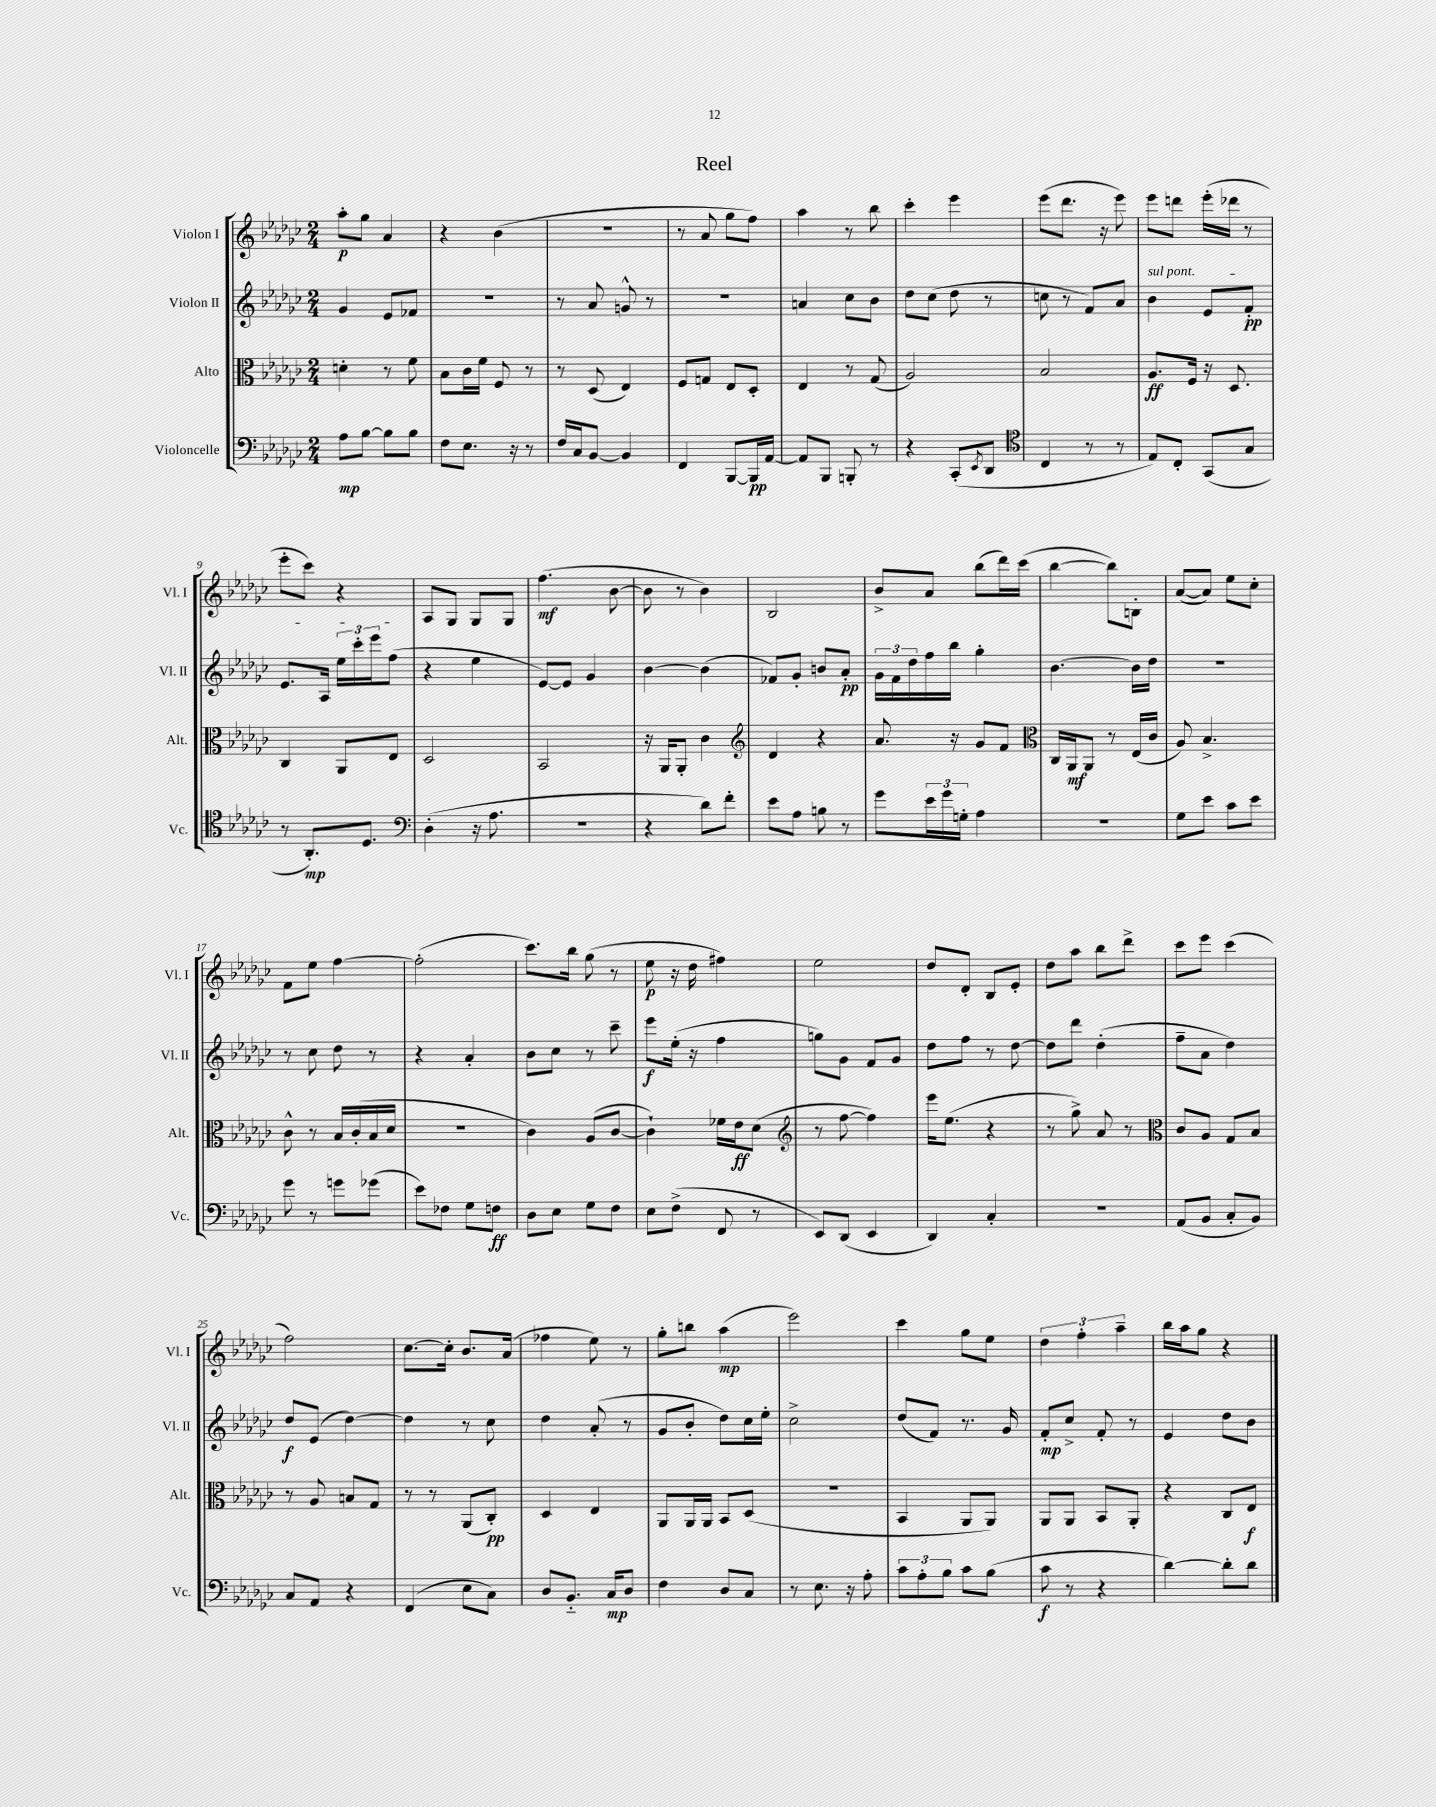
\header { title = "Reel" }
<<
\new StaffGroup <<
\new Staff = "s0" \with { instrumentName = "Violon I" shortInstrumentName = "Vl. I" } {
    \clef treble \key ges \major \numericTimeSignature \time 2/4
    aes''8-.\p ges''8 aes'4 |
    r4 bes'4( |
    R2 |
    r8 aes'8 ges''8 f''8) |
    aes''4 r8 bes''8 |
    ces'''4-. ees'''4 |
    ees'''8( des'''8. r16 ees'''8) |
    ees'''8 d'''8 ees'''16-.( des'''16 r8 |
    ees'''8-. ces'''8) r4 |
    aes8 ges8 ges8 ges8 |
    f''4.\mf( bes'8~ |
    bes'8 r8 bes'4) |
    bes2 |
    bes'8-> aes'8 bes''8( des'''16) ces'''16( |
    bes''4~ bes''8) b8-. |
    aes'8~( aes'8) ees''8 ces''8-. |
    f'8 ees''8 f''4~ |
    f''2-.( |
    ces'''8.) bes''16 ges''8( r8 |
    ees''8\p r16 des''16 fis''4) |
    ees''2 |
    des''8 des'8-. bes8 ees'8-. |
    des''8 aes''8 bes''8 des'''8-> |
    ces'''8 ees'''8 ces'''4( |
    f''2) |
    ces''8.~ ces''16-. bes'8. aes'16( |
    fes''4 ees''8) r8 |
    ges''8-. b''8 aes''4\mp( |
    ees'''2) |
    ces'''4 ges''8 ees''8 |
    \tuplet 3/2 { des''4 f''4-. aes''4-- } |
    bes''16 aes''16 ges''8 r4 \bar "|." |
}
\new Staff = "s1" \with { instrumentName = "Violon II" shortInstrumentName = "Vl. II" } {
    \clef treble \key ges \major \numericTimeSignature \time 2/4
    ges'4 ees'8 fes'8 |
    r2 |
    r8 aes'8 g'8-^ r8 |
    R2 |
    a'4 ces''8 bes'8 |
    des''8 ces''8( des''8 r8 |
    c''8 r8 f'8) aes'8 |
    \once \override TextSpanner.bound-details.left.text = \markup { \italic "sul pont." } bes'4\startTextSpan ees'8 f'8-.\pp |
    ees'8. aes16 \tuplet 3/2 { ees''16 ces'''16-. ees'''16 } f''8\stopTextSpan( |
    r4 ees''4 |
    ees'8~) ees'8 ges'4 |
    bes'4~ bes'4( |
    fes'8) ges'8-. b'8 aes'8-.\pp |
    \tuplet 3/2 { ges'16 f'16 des''16 } f''16 bes''16 ges''4-. |
    bes'4.~ bes'16 des''16 |
    r2 |
    r8 ces''8 des''8 r8 |
    r4 aes'4-. |
    bes'8 ces''8 r8 ces'''8-- |
    ees'''8\f ees''16-.( r16 f''4 |
    g''8) ges'8 f'8 ges'8 |
    des''8 f''8 r8 des''8~ |
    des''8 des'''8 des''4-.( |
    f''8-- aes'8 des''4) |
    des''8\f ees'8( des''4~) |
    des''4 r8 ces''8 |
    des''4 aes'8-.( r8 |
    ges'8 bes'8-. des''8) ces''16 ees''16-. |
    ces''2-> |
    des''8( f'8) r8. ges'16 |
    f'8-.\mp ces''8-> f'8-. r8 |
    ees'4 des''8 bes'8 \bar "|." |
}
\new Staff = "s2" \with { instrumentName = "Alto" shortInstrumentName = "Alt." } {
    \clef alto \key ges \major \numericTimeSignature \time 2/4
    d'4-. r8 f'8 |
    bes8 ces'16 f'16 f8 r8 |
    r8 des8( ees4) |
    f8 g8 ees8 des8-. |
    ees4 r8 ges8( |
    aes2) |
    bes2 |
    aes8.\ff f16 r16 des8. |
    ces4 aes,8 ees8 |
    des2 |
    bes,2 |
    r16 aes,16 aes,8-. ces'4 |
    \clef treble des'4 r4 |
    aes'8. r16 ges'8 f'8 |
    \clef alto ces16 aes,16\mf aes,8 r8 ees16( ces'16 |
    aes8) bes4.-> |
    ces'8-^ r8 bes16 ces'16-.( bes16 des'16 |
    R2 |
    ces'4) aes8( ces'8~ |
    ces'4-!) fes'16 ees'16\ff des'8( |
    \clef treble r8 f''8~ f''4) |
    ees'''16 ees''8.( r4 |
    r8 ges''8->) aes'8 r8 |
    \clef alto ces'8 aes8 ges8 bes8 |
    r8 aes8 b8 ges8 |
    r8 r8 aes,8( ces8-.\pp) |
    des4 ees4 |
    aes,8 aes,16 aes,16 bes,8 des8( |
    r2 |
    bes,4 aes,8 aes,8) |
    aes,8 aes,8 bes,8 aes,8-. |
    r4 ces8 ees8\f \bar "|." |
}
\new Staff = "s3" \with { instrumentName = "Violoncelle" shortInstrumentName = "Vc." } {
    \clef bass \key ges \major \numericTimeSignature \time 2/4
    aes8\mp bes8~ bes8 bes8 |
    f8 ees8. r16 r8 |
    f16 ces16 bes,8~ bes,4 |
    f,4 bes,,8~ bes,,16\pp aes,16~ |
    aes,8 bes,,8 b,,8-. r8 |
    r4 ces,8-.( \acciaccatura { ees,8 } des,8 |
    \clef tenor ces4 r8 r8 |
    ees8) ces8-. ges,8( ges8 |
    r8 aes,8.-.\mp) des8. |
    \clef bass des4-.( r16 aes8. |
    r2 |
    r4 des'8) f'8-. |
    ees'8 aes8 b8 r8 |
    ges'8 \tuplet 3/2 { ees'16 ges'16 g16-. } aes4 |
    r2 |
    ges8 ees'8 ces'8 ees'8 |
    ges'8 r8 g'8 ges'8( |
    ees'8) fes8 ges8 f8\ff |
    des8 ees8 ges8 f8 |
    ees8 f8->( f,8 r8 |
    ees,8) des,8( ees,4 |
    des,4) ces4-. |
    R2 |
    aes,8( bes,8 ces8-. bes,8) |
    ces8 aes,8 r4 |
    f,4( ees8 ces8) |
    des8 bes,8.-_ ces16\mp des8 |
    f4 des8 ces8 |
    r8 ees8. r16 aes8-. |
    \tuplet 3/2 { ces'8 aes8-. bes8 } ces'8 bes8( |
    ces'8\f r8 r4 |
    des'4~) des'8-. des'8 \bar "|." |
}
>>
>>
